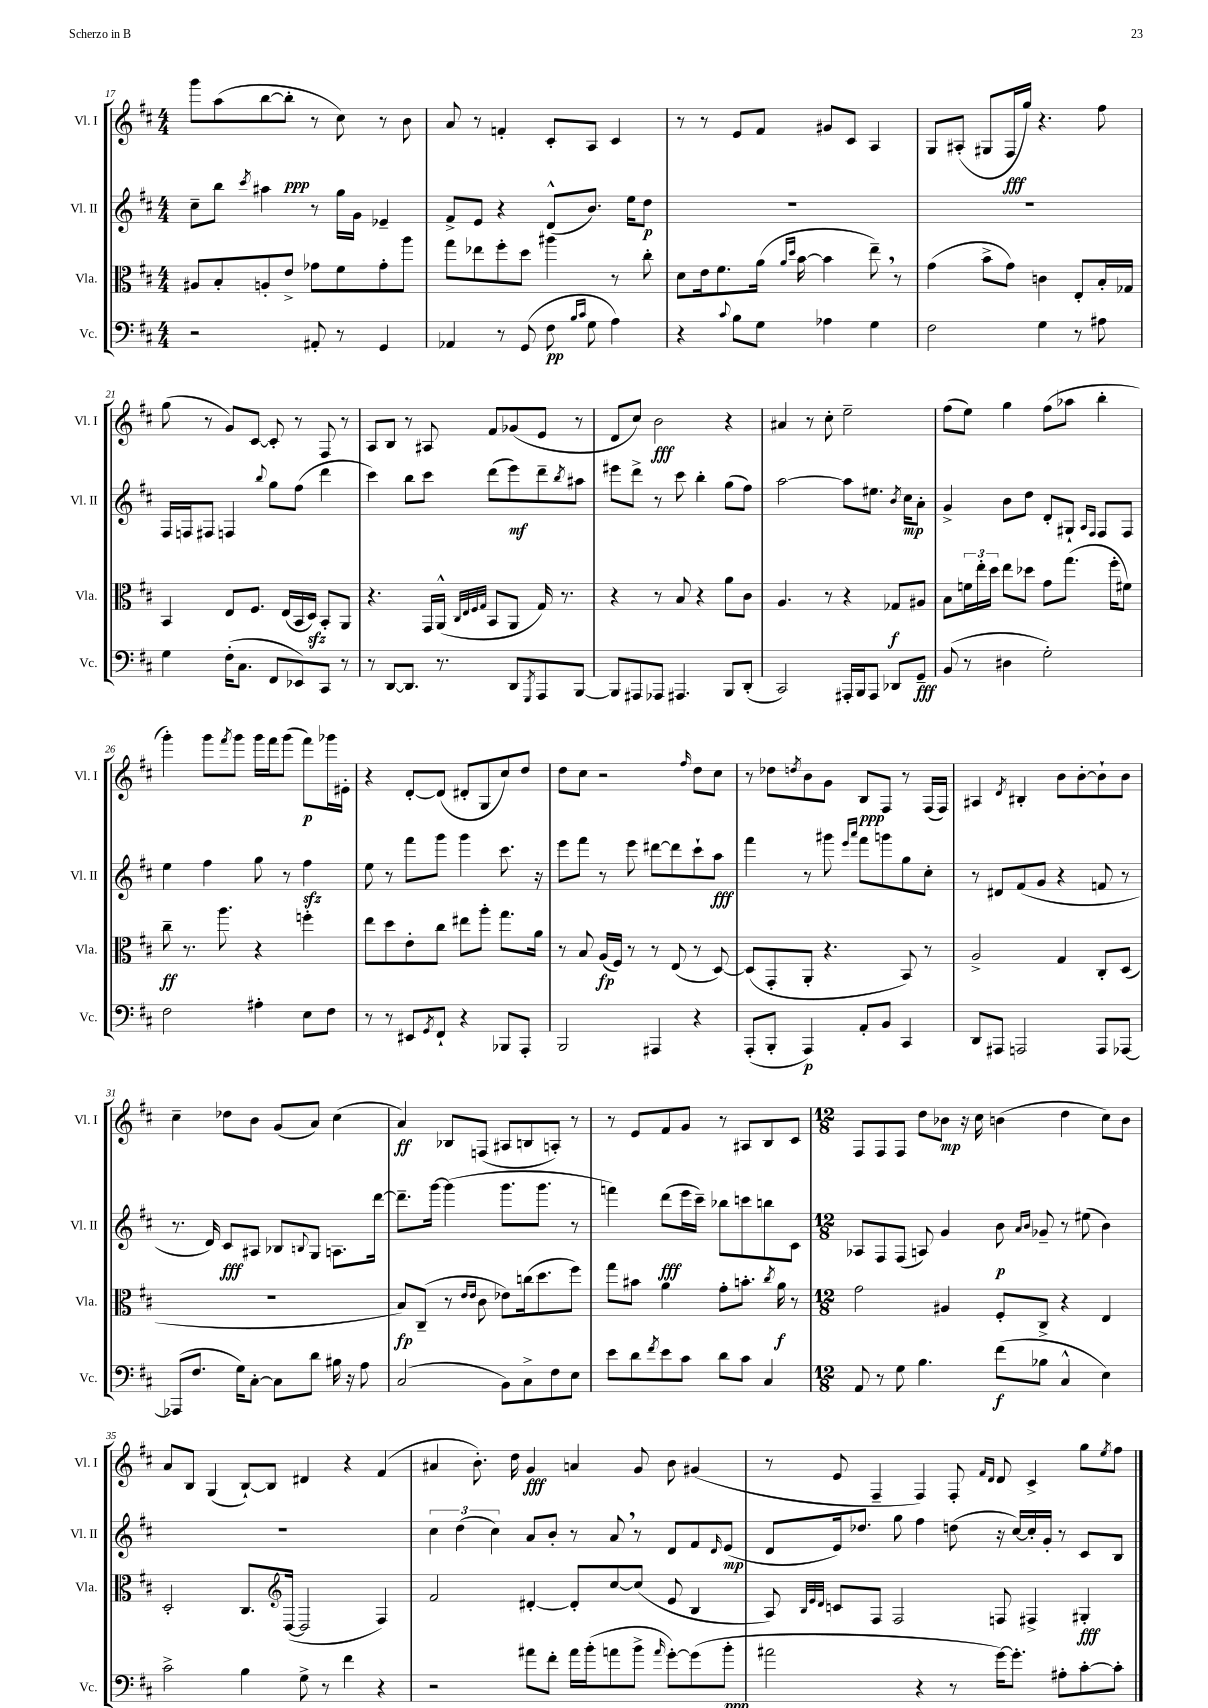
<<
\new StaffGroup <<
\new Staff = "s0" \with { instrumentName = "Vl. I" shortInstrumentName = "Vl. I" } {
    \clef treble \key d \major \numericTimeSignature \time 4/4
    g'''8 a''8( b''8~ b''8-.\ppp r8 cis''8) r8 b'8 |
    a'8 r8 f'4-. cis'8-. a8 cis'4 |
    r8 r8 e'8 fis'8 gis'8 cis'8 a4 |
    g8 ais8-.( gis8 fis16\fff g''16) r4. fis''8 |
    g''8( r8 g'8) cis'8~ cis'8-. r8 fis8 r8 |
    a8 b8 r8 ais8 fis'8 ges'8( e'8 r8 |
    d'8 cis''8) b'2\fff r4 |
    ais'4 r8 cis''8-. e''2-- |
    fis''8( e''8) g''4 fis''8( aes''8 b''4-. |
    g'''4-.) g'''8 \acciaccatura { fis'''8 } g'''8 g'''16 fis'''16 g'''8( fis'''8\p) ges'''16 eis'16-. |
    r4 d'8~-. d'8( dis'8-. g8 cis''8) d''8 |
    d''8 cis''8 r2 \grace { fis''16 } d''8 cis''8 |
    r8 des''8 \acciaccatura { d''8 } b'8 g'8 b8\ppp fis8 r8 fis16( fis16) |
    ais4 \acciaccatura { d'8 } bis4-. b'8 b'8~-. b'8-! b'8 |
    cis''4-- des''8 b'8 g'8( a'8) cis''4( |
    a'4\ff) bes8 f8( ais8 b8 a8-.) r8 |
    r8 e'8 fis'8 g'8 r8 ais8 b8 cis'8 |
    \numericTimeSignature \time 12/8 fis8 fis8 fis8 d''8 bes'8\mp r16 cis''16 b'4( d''4 cis''8) b'8 |
    a'8 b8 g4( b8~-!) b8 dis'4 r4 fis'4( |
    ais'4 b'8.-.) d''16 g'4\fff a'4 g'8 b'8 gis'4( |
    r8 e'8 fis4-- fis4) fis8-. \grace { fis'16 d'16 } d'8 cis'4-> g''8 \acciaccatura { e''8 } fis''8 \bar "|." |
}
\new Staff = "s1" \with { instrumentName = "Vl. II" shortInstrumentName = "Vl. II" } {
    \clef treble \key d \major \numericTimeSignature \time 4/4
    cis''8-- b''8 \acciaccatura { cis'''8 } ais''4 r8 g''16 g'16 ees'4-- |
    fis'8-> e'8 r4 d'8-^( b'8.) e''16 d''8\p |
    R1 |
    R1 |
    fis16 f16 fis8 f4 \appoggiatura { b''8 } g''8 fis''8( d'''4 |
    cis'''4) b''8 cis'''8 d'''8( e'''8\mf) d'''8-- \acciaccatura { b''8 } ais''8 |
    eis'''8 d'''8-> r8 cis'''8 b''4-. g''8( fis''8) |
    a''2~ a''8 eis''8. \acciaccatura { b'8 } cis''16\mp a'8-. |
    g'4-> b'8 d''8 d'8-. gis8-! \grace { a16 fis16 } fis8 fis8 |
    e''4 fis''4 g''8 r8 fis''4\sfz |
    e''8 r8 fis'''8 g'''8 g'''4 cis'''8. r16 |
    e'''8 fis'''8 r8 e'''8 dis'''8~ dis'''8 cis'''8-! a''8\fff |
    fis'''4 r8 gis'''8 \grace { e'''16 a'''16 } fis'''8 g'''8 g''8 cis''8-. |
    r8 dis'8 fis'8( g'8 r4 f'8 r8 |
    r8. d'16) cis'8\fff ais8 bes8 \appoggiatura { b8 } g8 a8. d'''16~ |
    d'''8.-- g'''16~ g'''4( g'''8. g'''8. r8 |
    f'''4) d'''8\fff( e'''16 cis'''16--) bes''8 c'''8 b''8 cis'8 |
    \numericTimeSignature \time 12/8 aes8 fis8 fis8( a8) g'4 b'8\p \grace { a'16 b'16 } ges'8-- r8 eis''8( b'4) |
    R1. |
    \tuplet 3/2 { cis''4 d''4( cis''4) } a'8 b'8-. r8 a'8 \breathe r8 d'8 fis'8 \grace { d'16 } e'8\mp( |
    d'8 e'16) des''8. g''8 fis''4 d''8( r16 cis''16~) cis''16-. g'16-. r8 cis'8 b8 \bar "|." |
}
\new Staff = "s2" \with { instrumentName = "Vla." shortInstrumentName = "Vla." } {
    \clef alto \key d \major \numericTimeSignature \time 4/4
    ais8 b8-. a8-. e'8-> ges'8 fis'8 ges'8-. a''8 |
    g''8 ees''8 fis''8-. d''8 ais''4 r8 cis''8-. |
    d'8 e'16 fis'8. a'16( \grace { a'16 d''16 } b'16~ b'4 e''8--) \breathe r8 |
    g'4( b'8-> g'8) c'4 e8-. b16-. ges16 |
    b,4 e8 fis8. e16( b,16 d16\sfz) b,8-. a,8 |
    r4. g,16 a,16-^( \grace { cis32 e32 fis32 g32 } b,8 a,8 g16) r8. |
    r4 r8 b8 r4 a'8 cis'8 |
    a4. r8 r4 ges8\f ais8 |
    b8 \tuplet 3/2 { f'16 e''16-. d''16 } e''8 des''8 g'8 g''8.( fis''16-. fis'8) |
    cis''8--\ff r8. a''8. r4 f''4-. |
    e''8 d''8 e'8-. cis''8 eis''8 a''8-. g''8. a'16 |
    r8 b8 a16\fp( fis16) r8 r8 e8( r8 d8~) |
    d8( g,8-. a,8-. r4. b,8) r8 |
    a2-> g4 cis8-. d8( |
    R1 |
    b8\fp) cis8--( r8 \grace { e'16 e'16 } cis'8 ees'8) c''16( d''8. fis''8) |
    g''8 bis'8 a'4 g'8-. b'8.-. \acciaccatura { cis''8 } a'16\f r8 |
    \numericTimeSignature \time 12/8 g'2 ais4 fis8-. cis8-> r4 e4 |
    d2-. cis8. d16~( d2 fis4) |
    \clef treble fis'2 dis'4~-. dis'8-. cis''8~ cis''8( e'8 b4 |
    a8) \grace { b32 e'32 d'32 } c'8 fis8 fis2 f8 fis4-> gis4-.\fff \bar "|." |
}
\new Staff = "s3" \with { instrumentName = "Vc." shortInstrumentName = "Vc." } {
    \clef bass \key d \major \numericTimeSignature \time 4/4
    r2 ais,8-. r8 g,4 |
    aes,4 r8 g,8( fis8\pp \grace { b16 cis'16 } g8 a4) |
    r4 \appoggiatura { cis'8 } b8 g8 aes4 g4 |
    fis2 g4 r8 ais8 |
    g4 fis16-.( cis8. fis,8 ees,8) cis,8 r8 |
    r8 d,8~ d,8. r8. d,8 \acciaccatura { g,,8 } a,,8 b,,8~ |
    b,,8 ais,,8 aes,,8 ais,,4. b,,8 d,8-.( |
    cis,2) ais,,16-. b,,16 ais,,8 des,8 g,8--\fff |
    b,8( r8 dis4 g2-.) |
    fis2 ais4-. e8 fis8 |
    r8 r8 eis,8 \acciaccatura { g,8 } fis,8-! r4 bes,,8 a,,8-. |
    b,,2 ais,,4 r4 |
    a,,8-.( b,,8-. a,,4\p) a,8-. b,8 cis,4 |
    d,8 ais,,8 a,,2 a,,8 aes,,8~ |
    aes,,8( fis8. g16) cis8~-. cis8 d'8 bis16 r16 a8 |
    cis2( b,8) cis8-> fis8 e8 |
    e'8 d'8 \acciaccatura { fis'8 } e'8 cis'8 d'8 cis'8 cis4 |
    \numericTimeSignature \time 12/8 a,8 r8 g8 b4. fis'8\f( bes8 cis4-^ e4) |
    cis'2-> b4 g8-> r8 fis'4 r4 |
    r2 ais'8 fis'8-. ais'16 b'16-.( a'8 b'8-> \grace { a'16 } g'8~-.) g'8( b'8-.\ppp |
    ais'2 r4 r8 g'16~) g'8.-. ais8-. cis'8~-. cis'8-. \bar "|." |
}
>>
>>
\layout { \context { \Score currentBarNumber = #17 } }
